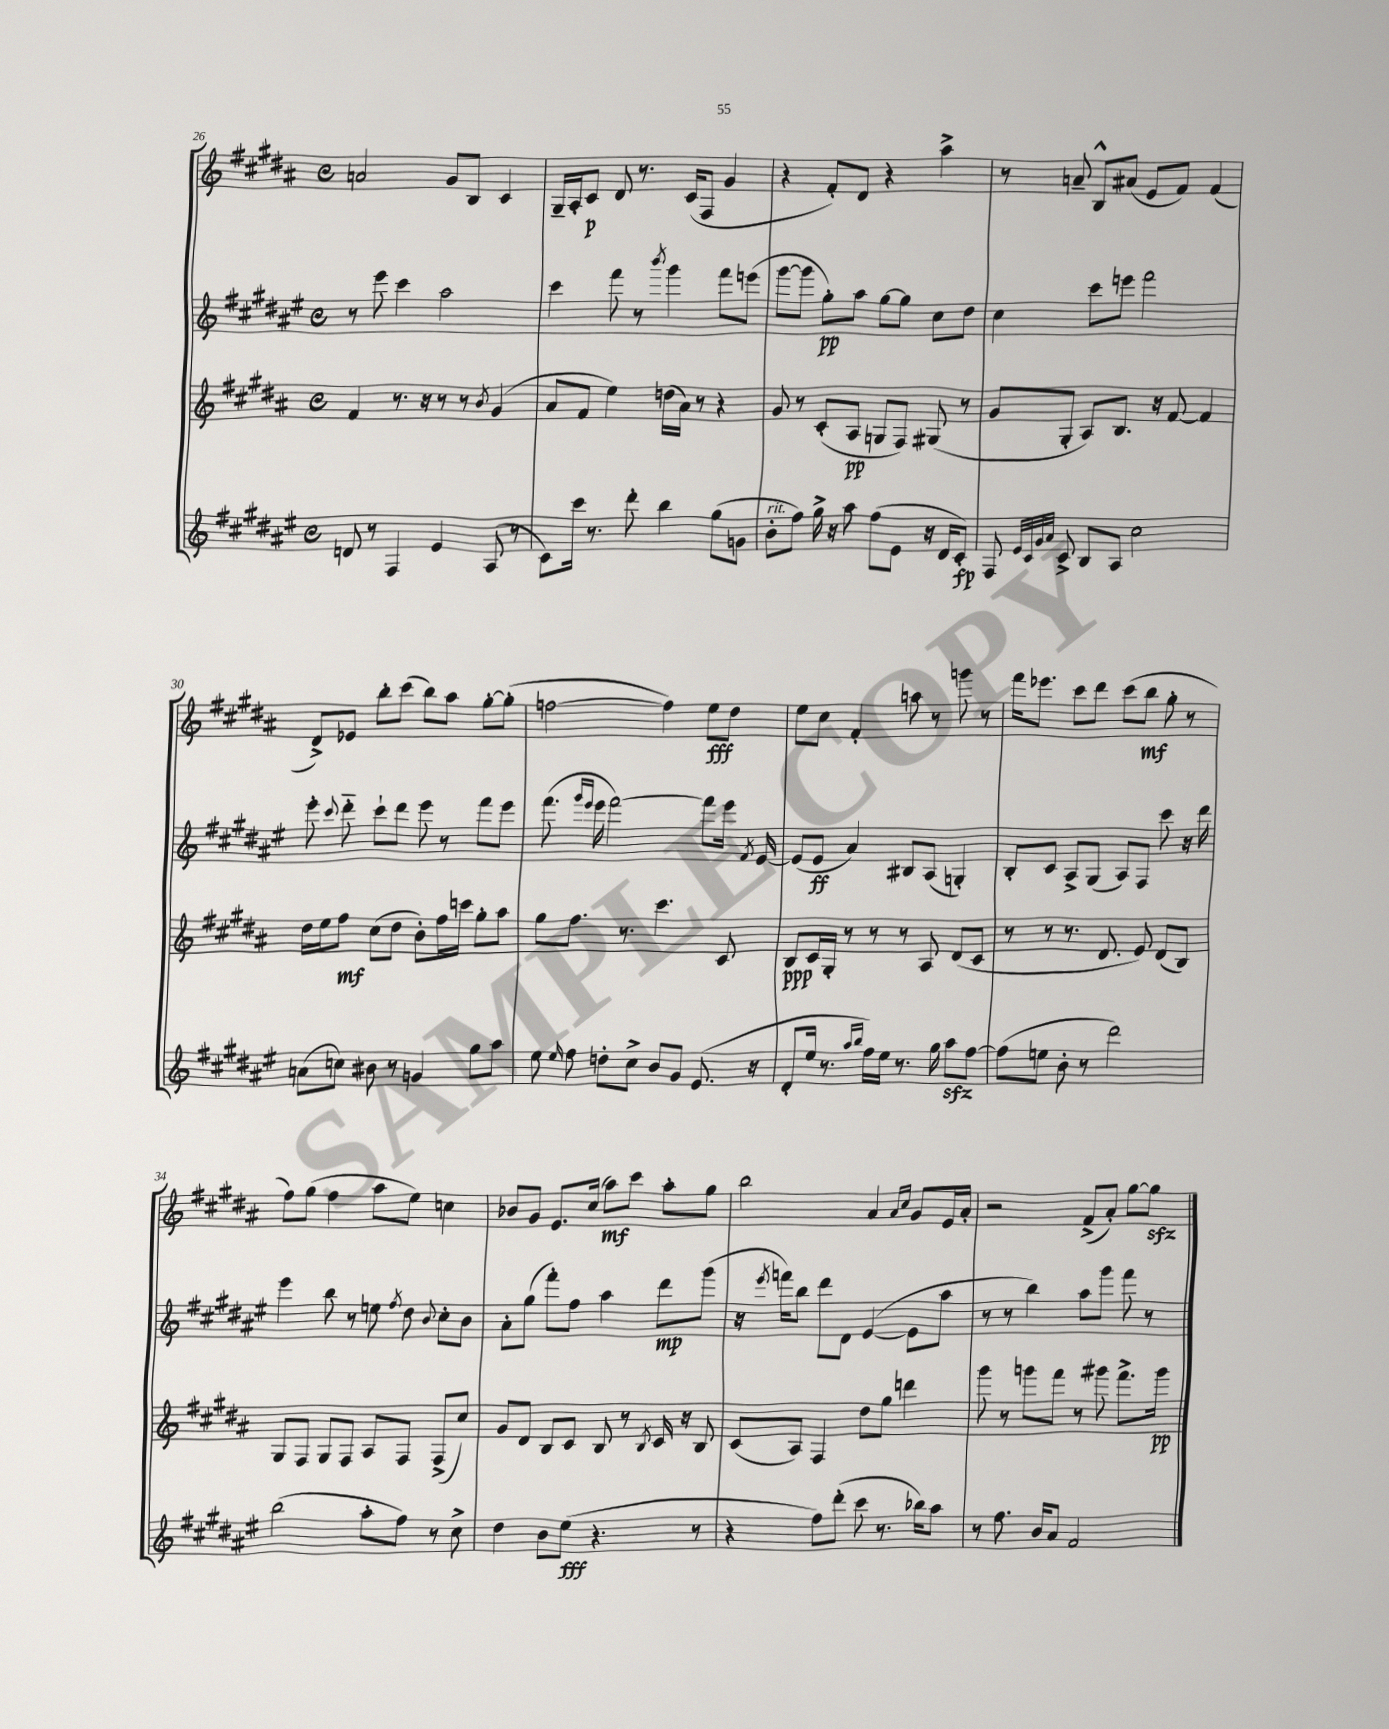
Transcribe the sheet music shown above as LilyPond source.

<<
\new StaffGroup <<
\new Staff = "s0" {
    \clef treble \key b \major \defaultTimeSignature \time 4/4
    \autoBeamOff a'2 gis'8[ b8] cis'4 |
    gis16[-- ais16-. cis'8]\p dis'8 r8. cis'16[( fis8] gis'4 |
    r4 fis'8[-.) dis'8] r4 ais''4-> |
    r8 a'8-- b8[-^ ais'8]( e'8[ fis'8]) fis'4( |
    dis'8[->) ees'8] b''8[-. cis'''8]( b''8[) ais''8] gis''8[~-. gis''8]-.( |
    f''2~ f''4) e''8[\fff dis''8] |
    e''8[ cis''8] fis'4-. a''8 r8 g'''8 r8 |
    fis'''16[ ees'''8.] cis'''8[ dis'''8] cis'''8[( b''8]\mf gis''8-. r8 |
    fis''8[) gis''8]( fis''4 ais''8[ e''8]) c''4 |
    bes'8[ gis'8] e'8.[ cis''16]( ais''8[\mf) cis'''8] ais''8[-. gis''8] |
    b''2 ais'4 \grace { ais'16[ cis''16] } gis'8[ e'16 ais'16]-. |
    r2 fis'8[->( ais'8]-.) gis''8[~ gis''8]\sfz \bar "|." |
}
\new Staff = "s1" {
    \clef treble \key fis \major \defaultTimeSignature \time 4/4
    \autoBeamOff r8 eis'''8 cis'''4 ais''2 |
    cis'''4 fis'''8 r8 \acciaccatura { b'''8 } gis'''4 fis'''8[ e'''8]( |
    gis'''8[~ gis'''8] gis''8[-.\pp) ais''8] gis''8[~ gis''8] cis''8[ dis''8] |
    cis''4 cis'''8[ e'''8] fis'''2 |
    eis'''8-. \appoggiatura { cis'''8 } dis'''8-_ cis'''8[-! dis'''8] eis'''8 r8 fis'''8[ eis'''8] |
    fis'''8.( \grace { gis'''16[ eis'''16] } eis'''16 fis'''2~) fis'''8[ eis'''16] \acciaccatura { fis'8 } eis'16~ |
    eis'8[( eis'8]\ff ais'4) bis8[ ais8]( g4-.) |
    b8[-. cis'8] ais8[-> gis8]( ais8[) fis8] cis'''8 r16 dis'''16 |
    eis'''4 b''8 r8 e''8 \acciaccatura { fis''8 } dis''8 \appoggiatura { b'8 } cis''8[-. b'8] |
    ais'8[-. gis''8]( fis'''8[-.) fis''8] ais''4 dis'''8[\mp gis'''8]( |
    r16 \acciaccatura { eis'''8 } f'''16[) b''8] dis'''8[ dis'8] eis'4~( eis'8[ ais''8] |
    r8 r8 b''4) ais''8[ gis'''8] fis'''8 r8 \bar "|." |
}
\new Staff = "s2" {
    \clef treble \key b \major \defaultTimeSignature \time 4/4
    \autoBeamOff fis'4 r8. r16 r8 r8 \acciaccatura { b'8 } gis'4( |
    ais'8[ fis'8] e''4) d''16[( ais'16]) r8 r4 |
    gis'8 r8 cis'8[-.( ais8]\pp g8[ fis8]) gis8( r8 |
    gis'8[ gis8]-. ais8[) b8.] r16 fis'8~ fis'4 |
    dis''16[ e''16 fis''8]\mf cis''8[( dis''8] b'8[-.) fis''16 c'''16] gis''8[-. ais''8] |
    gis''8[ fis''8.] r8. cis'''4. cis'8 |
    b8[\ppp cis'16 gis16]-. r8 r8 r8 ais8 dis'8[( cis'8] |
    r8 r8 r8. dis'8. e'8) dis'8[( b8]) |
    gis8[ fis8] gis8[ fis8] ais8[ fis8] fis8[->( cis''8]) |
    gis'8[ dis'8] b8[ cis'8] b8 r8 \acciaccatura { b8 } cis'16 r16 b8 |
    cis'8[( ais8]) fis4 dis''8[ gis''8] d'''4 |
    gis'''8 r8 g'''8[ fis'''8] r8 gis'''8 fis'''8.[-> gis'''16]\pp \bar "|." |
}
\new Staff = "s3" {
    \clef treble \key fis \major \defaultTimeSignature \time 4/4
    \autoBeamOff d'8 r8 fis4 eis'4 ais8( r8 |
    cis'8[) cis'''16] r8. dis'''8-. b''4 gis''8[( g'8] |
    b'8[-.^\markup { \italic "rit." } fis''8]) gis''16-> r16 ais''8 fis''8[( eis'8] r16 dis'16[ cis'8]-.\fp) |
    fis8 \grace { eis'32[ cis'32 gis'32 ais'32] } cis'8-> b8[ ais8] cis''2 |
    a'8[( c''8]) bis'8 r8 g'4 gis''8[ ais''8] |
    eis''8 \grace { eis''16 } fis''8 d''8[-. cis''8]-> b'8[ gis'8] eis'8.( r16 |
    dis'8[-. eis''16] r8. \grace { ais''16[ b''16] } fis''16[) eis''16] r8. gis''16 ais''8[\sfz fis''8]~ |
    fis''8[( e''8] b'8-. r8 dis'''2) |
    b''2( ais''8[-. fis''8]) r8 cis''8-> |
    dis''4 b'8[ eis''8]\fff( r4. r8 |
    r4 fis''8[) dis'''8]-.( cis'''8 r8. bes''16[) ais''8] |
    r8 fis''8. b'16[ ais'8] fis'2 \bar "|." |
}
>>
>>
\layout { \context { \Score currentBarNumber = #26 } }
